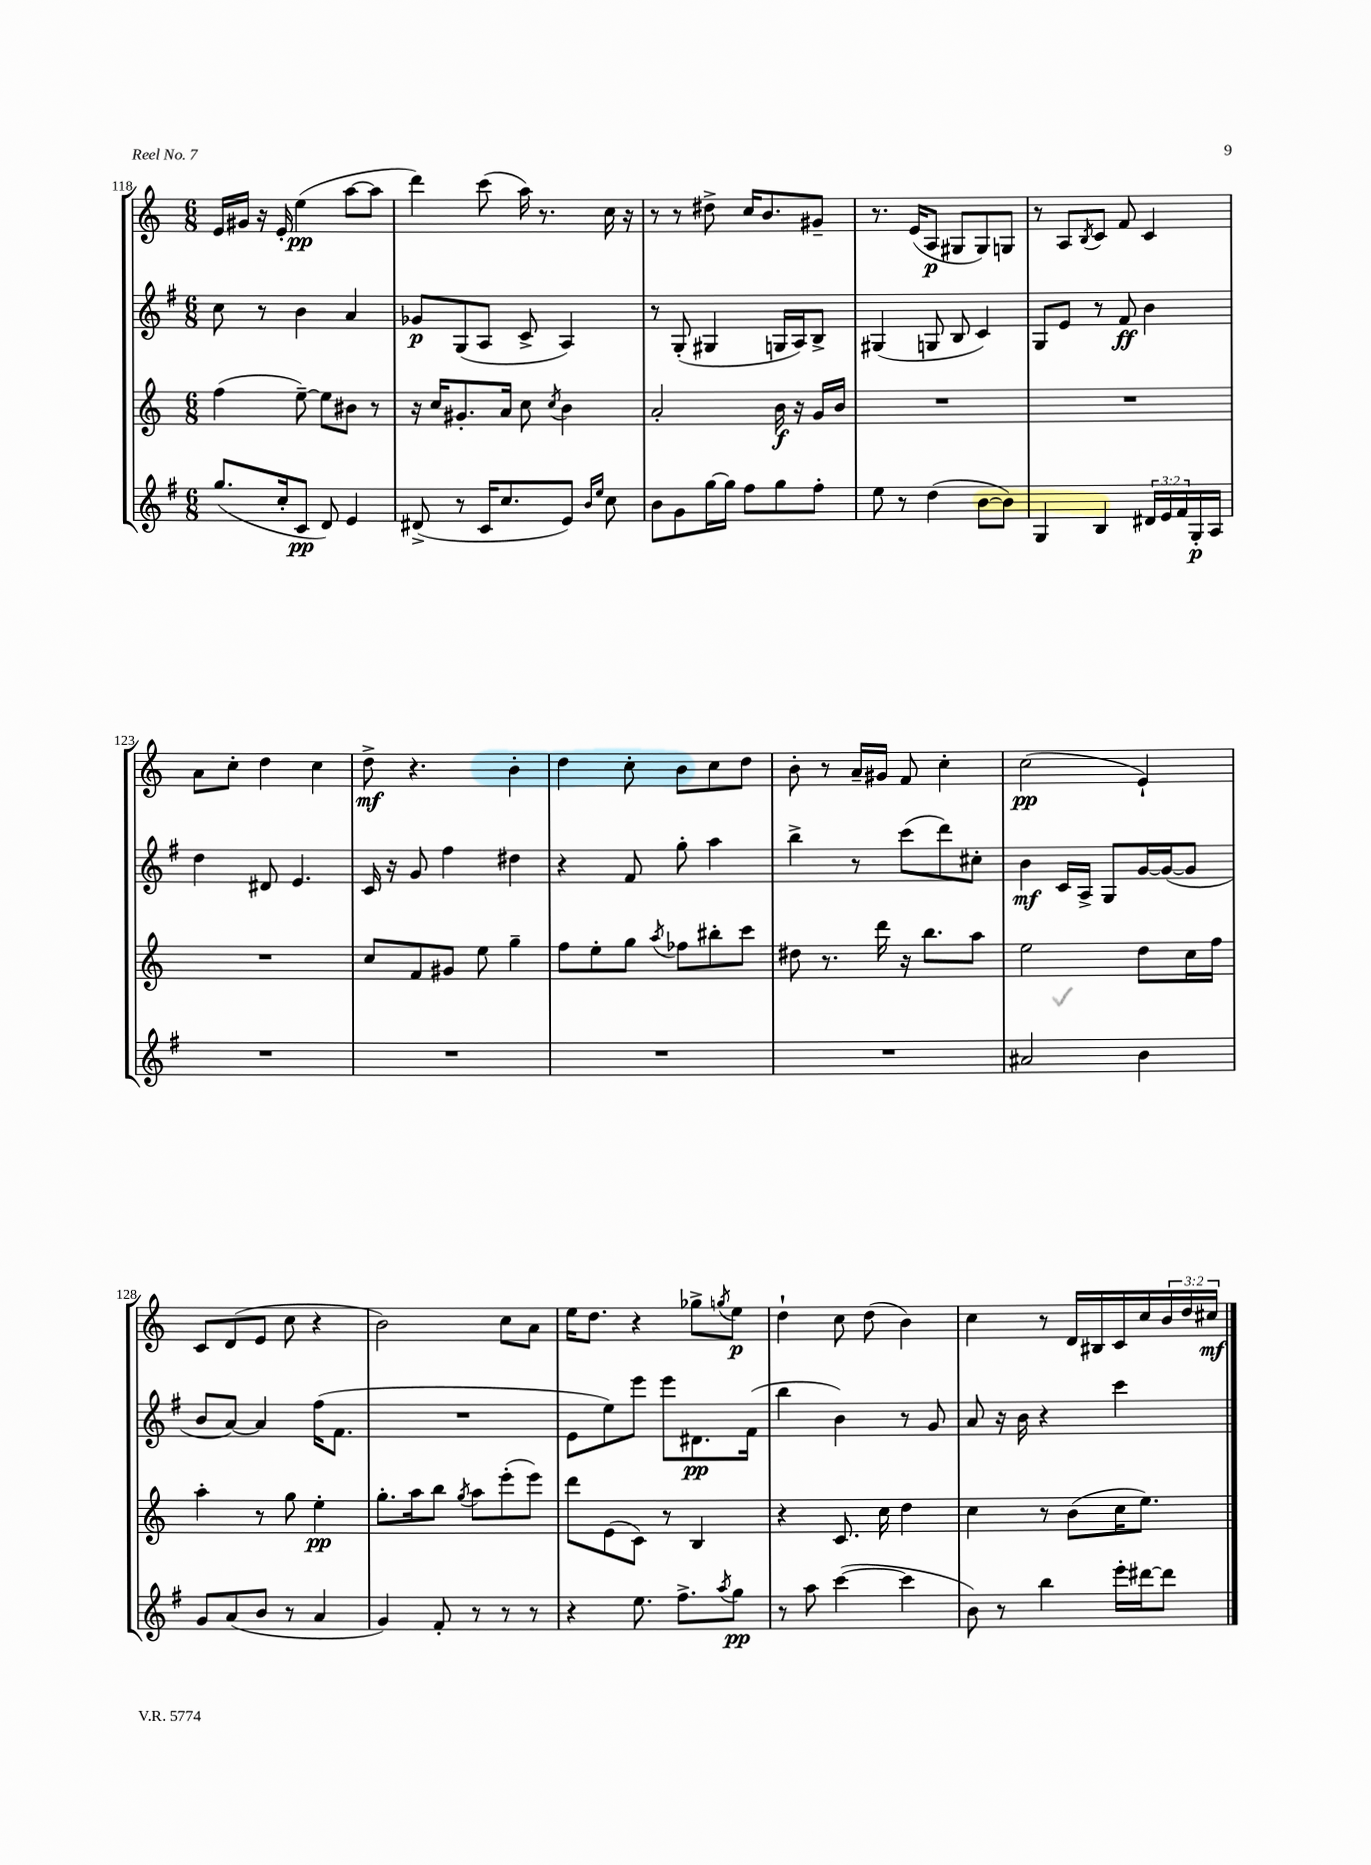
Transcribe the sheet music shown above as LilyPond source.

<<
\new StaffGroup <<
\new Staff = "s0" {
    \clef treble \key c \major \numericTimeSignature \time 6/8 \override Staff.TupletNumber.text = #tuplet-number::calc-fraction-text
    e'16 gis'16 r16 e'16-. e''4\pp( a''8~ a''8 |
    d'''4) c'''8( a''16) r8. c''16 r16 |
    r8 r8 dis''8-> c''16 b'8. gis'8-- |
    r8. e'16( a8\p gis8 gis8) g8 |
    r8 a8 \acciaccatura { b8 } c'8 f'8 c'4 |
    a'8 c''8-. d''4 c''4 |
    d''8->\mf r4. b'4-. |
    d''4 c''8-. b'8 c''8 d''8 |
    b'8-. r8 a'16-- gis'16 f'8 c''4-. |
    c''2\pp( e'4-!) |
    c'8 d'8( e'8 c''8 r4 |
    b'2) c''8 a'8 |
    e''16 d''8. r4 ges''8-> \acciaccatura { g''8 } e''8\p |
    d''4-! c''8 d''8( b'4) |
    c''4 r8 d'16 bis16 c'16 c''16 \tuplet 3/2 { b'16 d''16 cis''16\mf } \bar "|." |
}
\new Staff = "s1" {
    \clef treble \key g \major \numericTimeSignature \time 6/8
    c''8 r8 b'4 a'4 |
    ges'8\p g8( a8 c'8-> a4) |
    r8 g8-.( gis4 g16 a16) b8-> |
    gis4( g8 b8 c'4) |
    g8 e'8 r8 fis'8\ff b'4 |
    d''4 dis'8 e'4. |
    c'16 r16 g'8 fis''4 dis''4 |
    r4 fis'8 g''8-. a''4 |
    b''4-> r8 c'''8( d'''8) cis''8-. |
    b'4\mf c'16 a16-> g8 g'16~ g'16~( g'8 |
    b'8 a'8~) a'4 fis''16( fis'8. |
    R2. |
    e'8 e''8) e'''8 e'''8 dis'8.\pp fis'16( |
    b''4 b'4) r8 g'8 |
    a'8 r16 b'16 r4 c'''4 \bar "|." |
}
\new Staff = "s2" {
    \clef treble \key c \major \numericTimeSignature \time 6/8
    f''4( e''8~--) e''8 bis'8 r8 |
    r16 c''16 gis'8.-. a'16 c''8 \acciaccatura { c''8 } b'4 |
    a'2-. b'16\f r16 g'16 b'16 |
    R2. |
    R2. |
    R2. |
    c''8 f'8 gis'8 e''8 g''4-- |
    f''8 e''8-. g''8 \acciaccatura { a''8 } fes''8 bis''8-. c'''8 |
    dis''8 r8. d'''16 r16 b''8. a''8 |
    e''2 d''8 c''16 f''16 |
    a''4-. r8 g''8 e''4-.\pp |
    g''8.-. a''16 b''8 \acciaccatura { g''8 } a''8 e'''8-.( e'''8) |
    d'''8 e'8( c'8) r8 b4 |
    r4 c'8. c''16 d''4 |
    c''4 r8 b'8( c''16 e''8.) \bar "|." |
}
\new Staff = "s3" {
    \clef treble \key g \major \numericTimeSignature \time 6/8 \override Staff.TupletNumber.text = #tuplet-number::calc-fraction-text
    g''8.( c''16-. c'8\pp d'8) e'4 |
    dis'8->( r8 c'16 c''8. e'8) \grace { b'16 e''16 } c''8 |
    b'8 g'8 g''16~ g''16 fis''8 g''8 fis''8-. |
    e''8 r8 d''4( b'8~ b'8) |
    g4 b4 \tuplet 3/2 { dis'16 e'16 fis'16 } g16-.\p a16 |
    R2. |
    R2. |
    R2. |
    R2. |
    ais'2 b'4 |
    g'8 a'8( b'8 r8 a'4 |
    g'4) fis'8-. r8 r8 r8 |
    r4 e''8. fis''8.-> \acciaccatura { a''8 } g''8\pp |
    r8 a''8 c'''4~( c'''4 |
    b'8) r8 b''4 e'''16-. dis'''16~ dis'''8 \bar "|." |
}
>>
>>
\layout { \context { \Score currentBarNumber = #118 } }
